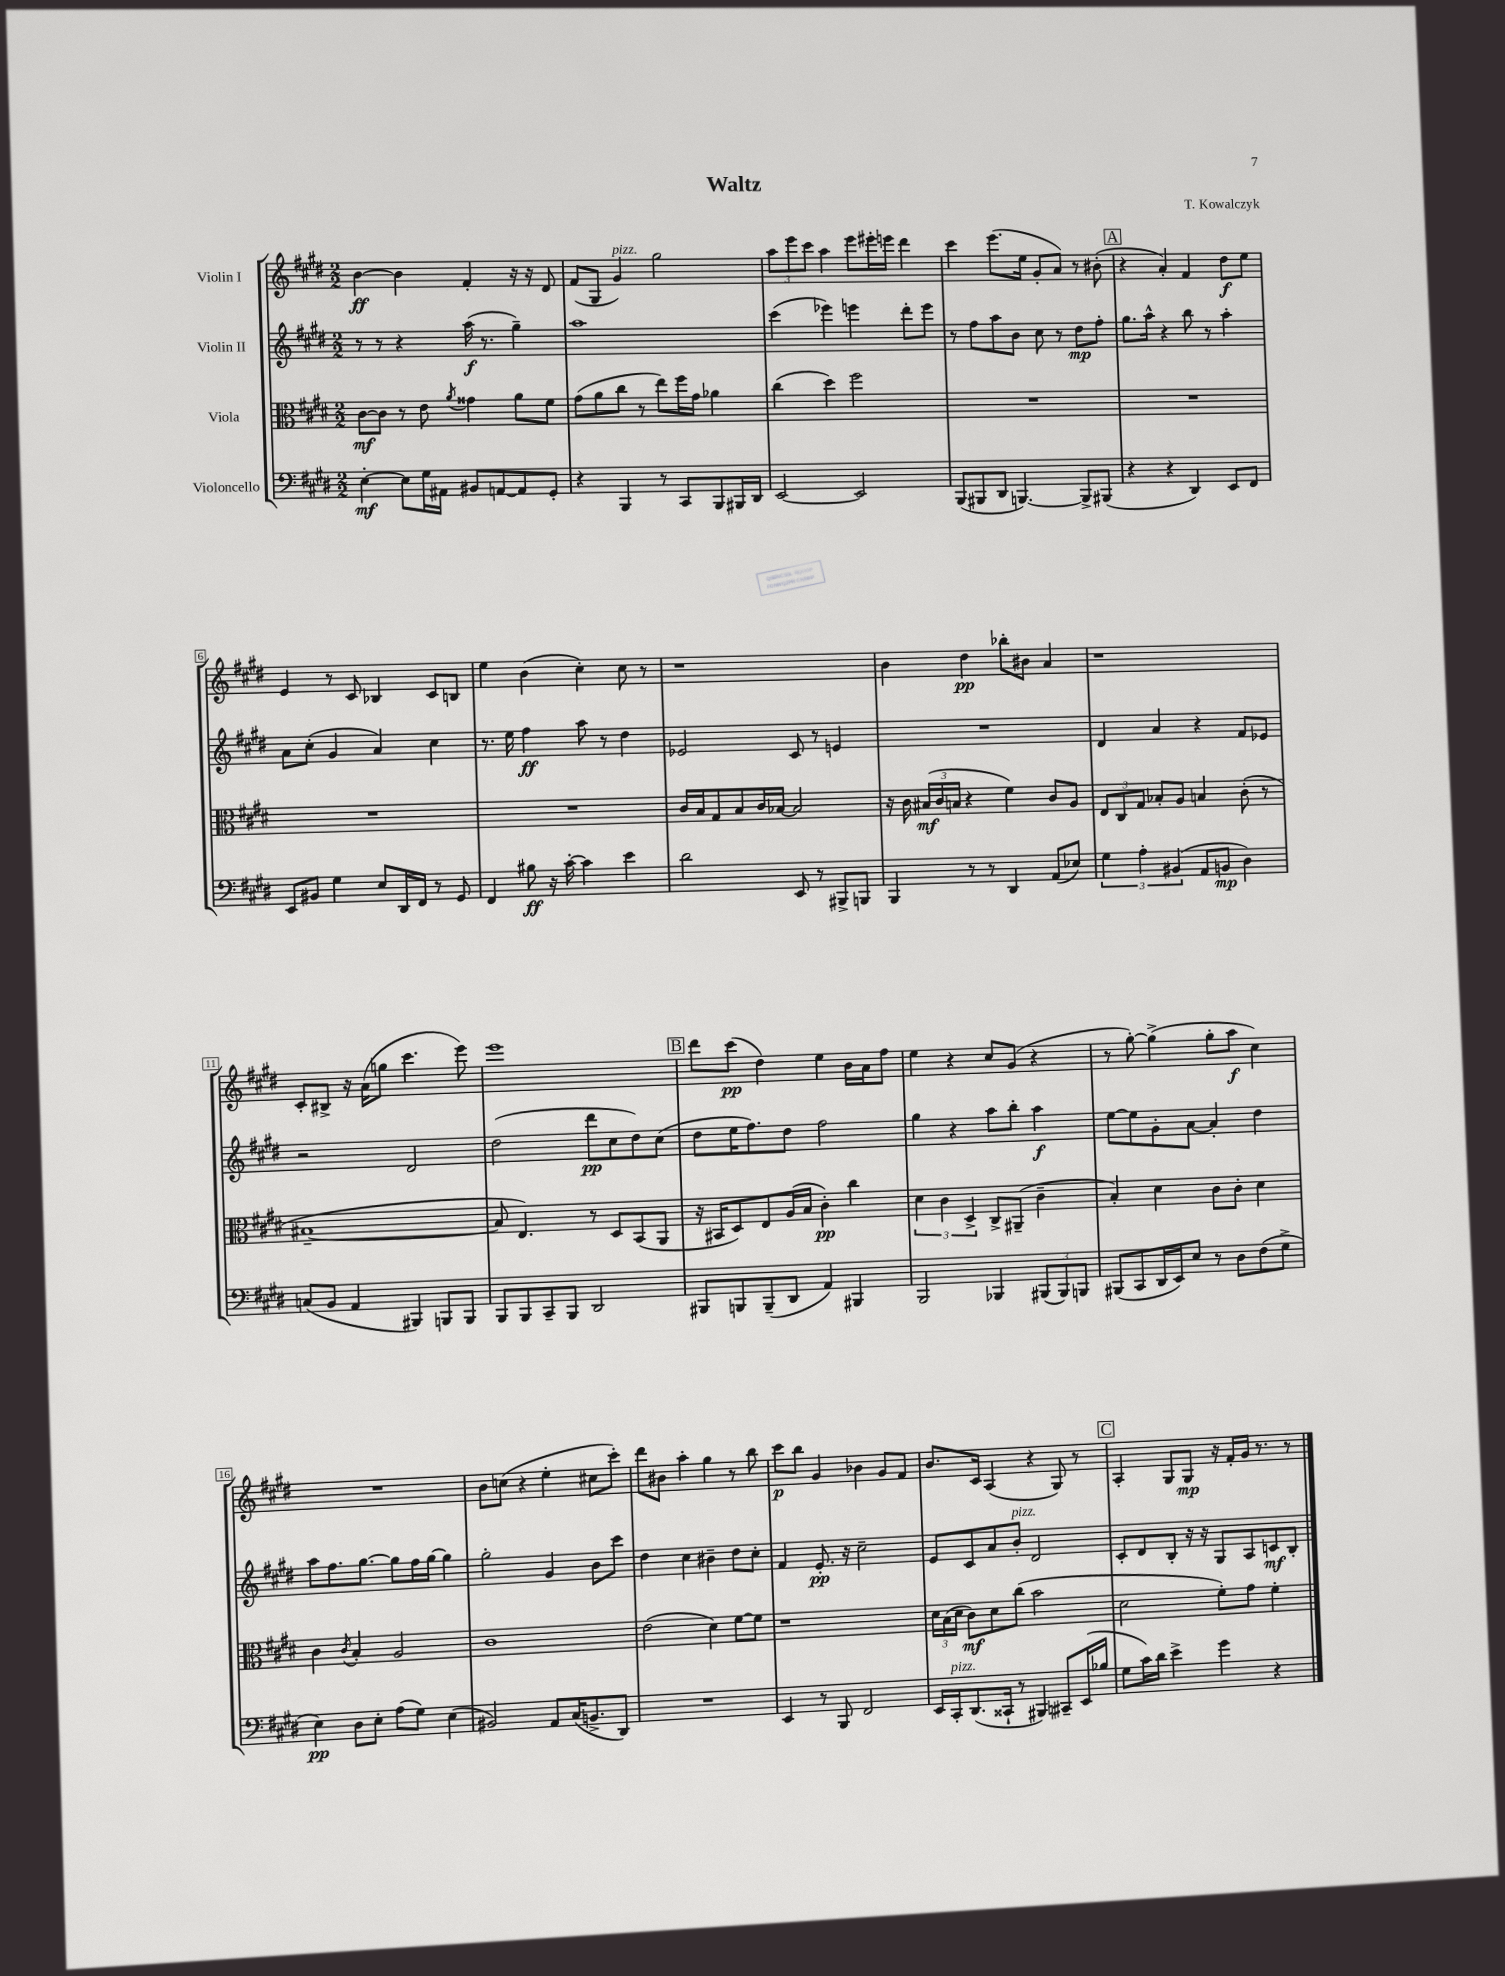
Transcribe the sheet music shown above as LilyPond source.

\header { title = "Waltz" composer = "T. Kowalczyk" }
<<
\new StaffGroup <<
\new Staff = "s0" \with { instrumentName = "Violin I" } {
    \clef treble \key e \major \numericTimeSignature \time 2/2
    \autoBeamOff b'4~\ff b'4 fis'4-. r16 r16 dis'8 |
    fis'8[( gis8] gis'4^\markup { \italic "pizz." }) gis''2 |
    \tuplet 3/2 { a''8[ e'''8 cis'''8] } a''4 e'''8[ eis'''16-. e'''16] dis'''4 |
    cis'''4 e'''8.[( e''16] gis'8[-. a'8]) r8 bis'8-.( |
    \mark \markup { \box "A" } r4 a'4-.) fis'4 dis''8[\f e''8] |
    e'4 r8 cis'8 bes4 cis'8[ b8] |
    e''4 b'4( cis''4-.) cis''8 r8 |
    r1 |
    b'4 dis''4\pp bes''8[-. bis'8] a'4 |
    r1 |
    cis'8[-. bis8]-> r16 a'16[( g''8] cis'''4. e'''8) |
    e'''1 |
    \mark \markup { \box "B" } dis'''8[ cis'''8]\pp( dis''4) e''4 b'16[ a'16 fis''8] |
    e''4 r4 cis''8[ gis'8]( r4 |
    r8 gis''8~-.) gis''4->( gis''8[-. a''8]\f cis''4) |
    R1 |
    b'8[ c''8]( r4 e''4-. cis''8[ cis'''8]-.) |
    dis'''8[ bis'8] a''4-. gis''4 r8 b''8 |
    cis'''8[\p b''8] gis'4 bes'4 gis'8[ fis'8] |
    b'8.[ cis'16] a4( r4 gis8) r8 |
    \mark \markup { \box "C" } a4-. gis8[ gis8]\mp r16 fis'16[-. gis'16] r8. r8 \bar "|." |
}
\new Staff = "s1" \with { instrumentName = "Violin II" } {
    \clef treble \key e \major \numericTimeSignature \time 2/2
    \autoBeamOff r8 r8 r4 a''16\f( r8. gis''4--) |
    a''1 |
    cis'''4( ees'''4) e'''4 dis'''8[-. e'''8] |
    r8 fis''8[ a''8 b'8] cis''8 r8 dis''8[\mp fis''8]-. |
    \mark \markup { \box "A" } gis''8.[ a''16]-^ r4 b''8 r8 a''4-. |
    a'8[ cis''8]-.( gis'4 a'4) cis''4 |
    r8. e''16 fis''4\ff a''8 r8 dis''4 |
    ees'2 cis'8 r8 e'4 |
    R1 |
    dis'4 a'4 r4 fis'8[ ees'8] |
    r2 dis'2 |
    dis''2( dis'''8[\pp cis''8 dis''8) cis''8]( |
    \mark \markup { \box "B" } dis''8[ e''16 fis''8.) dis''8] fis''2 |
    gis''4 r4 a''8[ b''8]-. a''4\f |
    e''8[~ e''8 gis'8-. a'8]~ a'4-. dis''4 |
    a''8[ fis''8. gis''8.]~ gis''8[ fis''16 gis''16]~ gis''4 |
    gis''2-. gis'4 b'8[ cis'''8] |
    dis''4 cis''4 bis'4-- dis''8[ cis''8]-. |
    fis'4 e'8.-.\pp r16 cis''2-- |
    e'8[ cis'8 a'8 b'8]-.^\markup { \italic "pizz." } dis'2 |
    \mark \markup { \box "C" } cis'8[-. dis'8 b8]-. r16 r16 gis8[ a8 c'8\mf b8]-. \bar "|." |
}
\new Staff = "s2" \with { instrumentName = "Viola" } {
    \clef alto \key e \major \numericTimeSignature \time 2/2
    \autoBeamOff cis'8[~\mf cis'8] r8 e'8 \acciaccatura { a'8 } gisis'4 a'8[ fis'8] |
    gis'8[( a'8 cis''8] r8 e''8[) fis''16 gis'16] aes'4 |
    cis''4( dis''4) fis''2 |
    R1 |
    \mark \markup { \box "A" } R1 |
    R1 |
    R1 |
    cis'16[ b16 gis8 b8 cis'16 bes16]~ bes2 |
    r16 cis'16 \tuplet 3/2 { bis16[\mf( cis'16 b16] } r4 fis'4) cis'8[ a8] |
    \tuplet 3/2 { e8[ cis8 gis8] } bes8[-. a8] b4 cis'8-.( r8 |
    bis1~-- |
    bis8 e4.) r8 dis8[ b,8( a,8] |
    \mark \markup { \box "B" } r16 bis,16[ dis8) e8 a16( b16] cis'4-.\pp) cis''4 |
    \tuplet 3/2 { dis'4 cis'4 dis4-> } cis8[-> ais,8]--( cis'4-- |
    b4-.) dis'4 cis'8[ cis'8]-. dis'4 |
    cis'4 \acciaccatura { cis'8 } b4-. a2 |
    cis'1 |
    e'2( dis'4) fis'8[~ fis'8] |
    r1 |
    \tuplet 3/2 { dis'16[ b16( dis'16] } cis'8[\mf) dis'8 cis''8]( b'2 |
    \mark \markup { \box "C" } dis'2 fis'8[-.) gis'8] fis'4-. \bar "|." |
}
\new Staff = "s3" \with { instrumentName = "Violoncello" } {
    \clef bass \key e \major \numericTimeSignature \time 2/2
    \autoBeamOff e4~-.\mf e8[ gis16 ais,16] bis,8[ a,8~ a,8 gis,8]-. |
    r4 b,,4 r8 cis,8[ b,,8 bis,,16 dis,16] |
    e,2~ e,2 |
    b,,8[( bis,,8 dis,8] b,,4.~) b,,8[-> bis,,8]( |
    \mark \markup { \box "A" } r4 r4 dis,4) e,8[ fis,8] |
    e,8[ bis,8] gis4 e8[ dis,16 fis,16] r8 gis,8 |
    fis,4 bis8\ff r16 cis'16~-. cis'4 e'4 |
    dis'2 e,8 r8 bis,,8[-> b,,8] |
    b,,4 r8 r8 dis,4 a,8[( ees8]) |
    \tuplet 3/2 { gis4 a4-. bis,4( } a,8[ b,8]\mp dis4) |
    c8[( b,8] a,4 bis,,4) b,,8[ b,,8] |
    b,,8[ b,,8 cis,8-- b,,8] dis,2 |
    \mark \markup { \box "B" } bis,,8[ b,,8 b,,8--( dis,8] a,4) bis,,4 |
    b,,2 bes,,4 \tuplet 3/2 { bis,,8[( bis,,8) b,,8] } |
    bis,,8[( cis,8 dis,16 e,16) e8] r8 dis8[ fis8( gis8]-> |
    e4\pp) dis8[ e8]-. a8[( gis8]) e4( |
    bis,2) a,8[ cis16( b,8.-> dis,8]) |
    R1 |
    e,4 r8 b,,8 fis,2 |
    e,16[ cis,16-.^\markup { \italic "pizz." } dis,8.( cisis,16]-! r8 bis,,4) cis,8[-- e,16( bes16] |
    \mark \markup { \box "C" } gis8[ cis'16) dis'16] e'4-> gis'4 r4 \bar "|." |
}
>>
>>
\layout { \context { \Score \override BarNumber.stencil = #(make-stencil-boxer 0.1 0.3 ly:text-interface::print) } }
